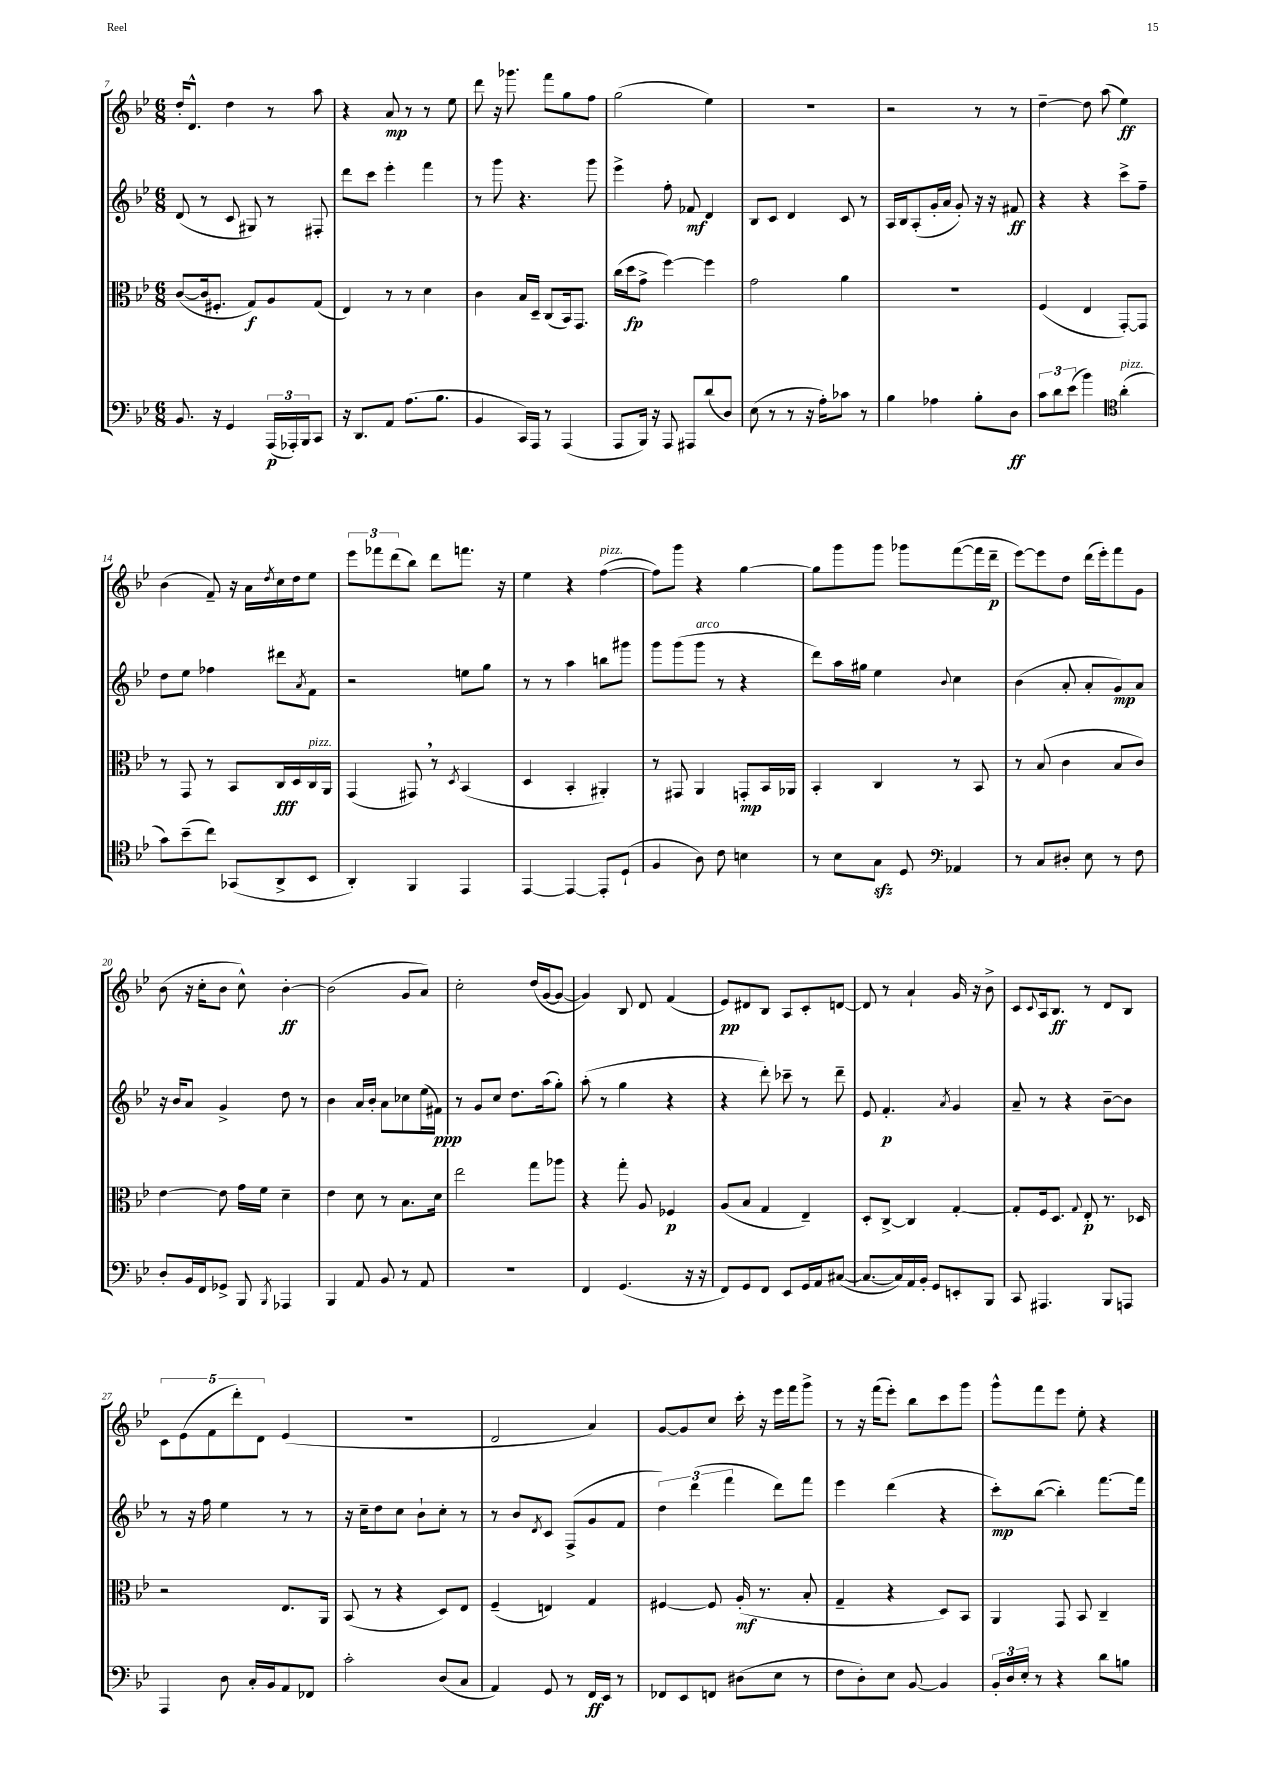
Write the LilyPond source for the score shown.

<<
\new StaffGroup <<
\new Staff = "s0" {
    \clef treble \key bes \major \numericTimeSignature \time 6/8
    d''16-. d'8.-^ d''4 r8 a''8 |
    r4 a'8\mp r8 r8 ees''8 |
    d'''8 r16 ges'''8. f'''8 g''8 f''8 |
    g''2( ees''4) |
    R2. |
    r2 r8 r8 |
    d''4~-- d''8 a''8( ees''4\ff) |
    bes'4( f'8--) r16 a'16 \acciaccatura { d''8 } c''16 d''16 ees''8 |
    \tuplet 3/2 { ees'''8 fes'''8 d'''8( } bes''8) d'''8 f'''8. r16 |
    ees''4 r4 f''4~^\markup { \italic "pizz." }( |
    f''8) g'''8 r4 g''4~ |
    g''8 g'''8 g'''8 ges'''8 f'''8~( f'''16 d'''16--\p |
    ees'''8~) ees'''8 d''8 d'''16( ees'''16-.) f'''8 g'8 |
    bes'8( r16 c''16-. bes'8 c''8-^) bes'4~-.\ff |
    bes'2( g'8 a'8) |
    c''2-. d''16( g'16~ g'8~ |
    g'4) bes8 d'8 f'4( |
    ees'8\pp) dis'8 bes8 a8 c'8-. d'8~ |
    d'8 r8 a'4-! g'16 r16 bes'8-> |
    c'8 \appoggiatura { c'8 } a16 bes8.\ff r8 d'8 bes8 |
    \tuplet 5/4 { c'8 ees'8( f'8 d'''8-.) d'8 } ees'4( |
    R2. |
    d'2 a'4) |
    g'8~ g'8 c''8 c'''16-. r16 ees'''16 f'''16 g'''8-> |
    r8 r16 f'''16( ees'''8-.) bes''8 c'''8 g'''8 |
    g'''8-^ f'''8 ees'''8 ees''8-. r4 \bar "|." |
}
\new Staff = "s1" {
    \clef treble \key bes \major \numericTimeSignature \time 6/8
    d'8( r8 c'8 gis8) r8 fis8-. |
    d'''8 c'''8 ees'''4-. f'''4 |
    r8 g'''8 r4. g'''8 |
    ees'''4-> f''8-. fes'8\mf d'4 |
    bes8 c'8 d'4 c'8 r8 |
    a16 bes16 a8-.( g'16-. a'16 g'8-.) r16 r16 fis'8\ff |
    r4 r4 c'''8-> f''8-- |
    d''8 ees''8 fes''4 dis'''8 \acciaccatura { a'8 } f'8 |
    r2 e''8 g''8 |
    r8 r8 a''4 b''8 gis'''8 |
    g'''8 g'''8( g'''8^\markup { \italic "arco" } r8 r4 |
    d'''8) a''16 gis''16 ees''4 \appoggiatura { bes'8 } c''4 |
    bes'4( a'8-. a'8-. g'8\mp) a'8 |
    r16 bes'16 a'8 g'4-> d''8 r8 |
    bes'4 a'16 bes'16-. a'8 ces''8 ees''16( fis'16\ppp) |
    r8 g'8 c''8 d''8. a''16( g''8-.) |
    a''8-.( r8 g''4 r4 |
    r4 d'''8-.) ces'''8-- r8 d'''8-- |
    ees'8 f'4.-.\p \acciaccatura { a'8 } g'4 |
    a'8-- r8 r4 bes'8~-- bes'8 |
    r8 r16 f''16 ees''4 r8 r8 |
    r16 c''16-- d''8 c''8 bes'8-! c''8-. r8 |
    r8 bes'8 \acciaccatura { d'8 } c'8 f8->( g'8 f'8 |
    \tuplet 3/2 { d''4) d'''4( f'''4 } d'''8) f'''8 |
    ees'''4 d'''4( r4 |
    c'''8-.\mp) bes''8~( bes''4-.) f'''8.~ f'''16 \bar "|." |
}
\new Staff = "s2" {
    \clef alto \key bes \major \numericTimeSignature \time 6/8
    c'8~( c'16 fis8.-. g8\f) a8 g8( |
    ees4) r8 r8 d'4 |
    c'4 bes16 d16-- c8( bes,16) g,8. |
    c''16( d''16\fp g'8-> f''4~) f''4 |
    g'2 a'4 |
    R2. |
    f4( ees4 g,8~-.) g,8 |
    r8 g,8 r8 bes,8 c16\fff d16 c16^\markup { \italic "pizz." } a,16 |
    g,4( gis,8) \breathe r8 \acciaccatura { d8 } bes,4( |
    d4 bes,4-. ais,4-.) |
    r8 gis,8 a,4 g,8-.\mp bes,16 aes,16 |
    bes,4-. c4 r8 bes,8 |
    r8 bes8( c'4 bes8 c'8) |
    ees'4~ ees'8 g'16 f'16 d'4-- |
    ees'4 d'8 r8 bes8. d'16 |
    ees''2 g''8 aes''8 |
    r4 g''8-. a8 fes4\p |
    a8( bes8 g4 ees4--) |
    d8-. c8~-> c4 g4~-. |
    g8-. f16 d8. \appoggiatura { g8 } ees8-.\p r8. des16 |
    r2 ees8. a,16 |
    bes,8( r8 r4 d8) ees8 |
    f4--( e4) g4 |
    fis4~ fis8 a16-.\mf( r8. bes8-. |
    g4-- r4 d8) bes,8 |
    a,4 g,8 bes,8 c4-- \bar "|." |
}
\new Staff = "s3" {
    \clef bass \key bes \major \numericTimeSignature \time 6/8
    bes,8. r16 g,4 \tuplet 3/2 { a,,16\p( aes,,16-.) bes,,16 } c,8 |
    r16 d,8. a,8 a8.( bes8. |
    bes,4 c,16) a,,16 r8 a,,4( |
    a,,8 bes,,16) r16 a,,8 ais,,8 d'8( d8) |
    ees8( r8 r8 r16 a16-.) ces'8 r8 |
    bes4 aes4 bes8-. d8\ff |
    \tuplet 3/2 { c'8 d'8 ees'8( } bes'4) \clef tenor a'4-.^\markup { \italic "pizz." }( |
    g'8) bes'8--( c''8) ges,8( a,8-> bes,8 |
    a,4-.) f,4 ees,4 |
    ees,4~ ees,4~ ees,8-. d8-!( |
    f4 a8) c'8 b4 |
    r8 bes8 g8\sfz d8 \clef bass aes,4 |
    r8 c8 dis8-. ees8 r8 f8 |
    d8-. bes,16 f,16 ges,8-> bes,,8 \acciaccatura { bes,,8 } aes,,4 |
    bes,,4 a,8 bes,8 r8 a,8 |
    R2. |
    f,4 g,4.( r16 r16 |
    f,8) g,8 f,8 ees,8 g,16 a,16 cis8~( |
    cis8.~ cis16) a,16 bes,16-. g,8 e,8-. bes,,8 |
    c,8 ais,,4. bes,,8 a,,8 |
    a,,4 d8 c16-. bes,16 a,8 fes,8 |
    c'2-. d8( c8 |
    a,4) g,8 r8 f,16\ff ees,16 r8 |
    fes,8 ees,8 f,8 dis8( ees8 r8 |
    f8 d8-.) ees8 bes,8~ bes,4 |
    \tuplet 3/2 { bes,16-. d16 ees16-. } r8 r4 d'8 b8 \bar "|." |
}
>>
>>
\layout { \context { \Score currentBarNumber = #7 } }
